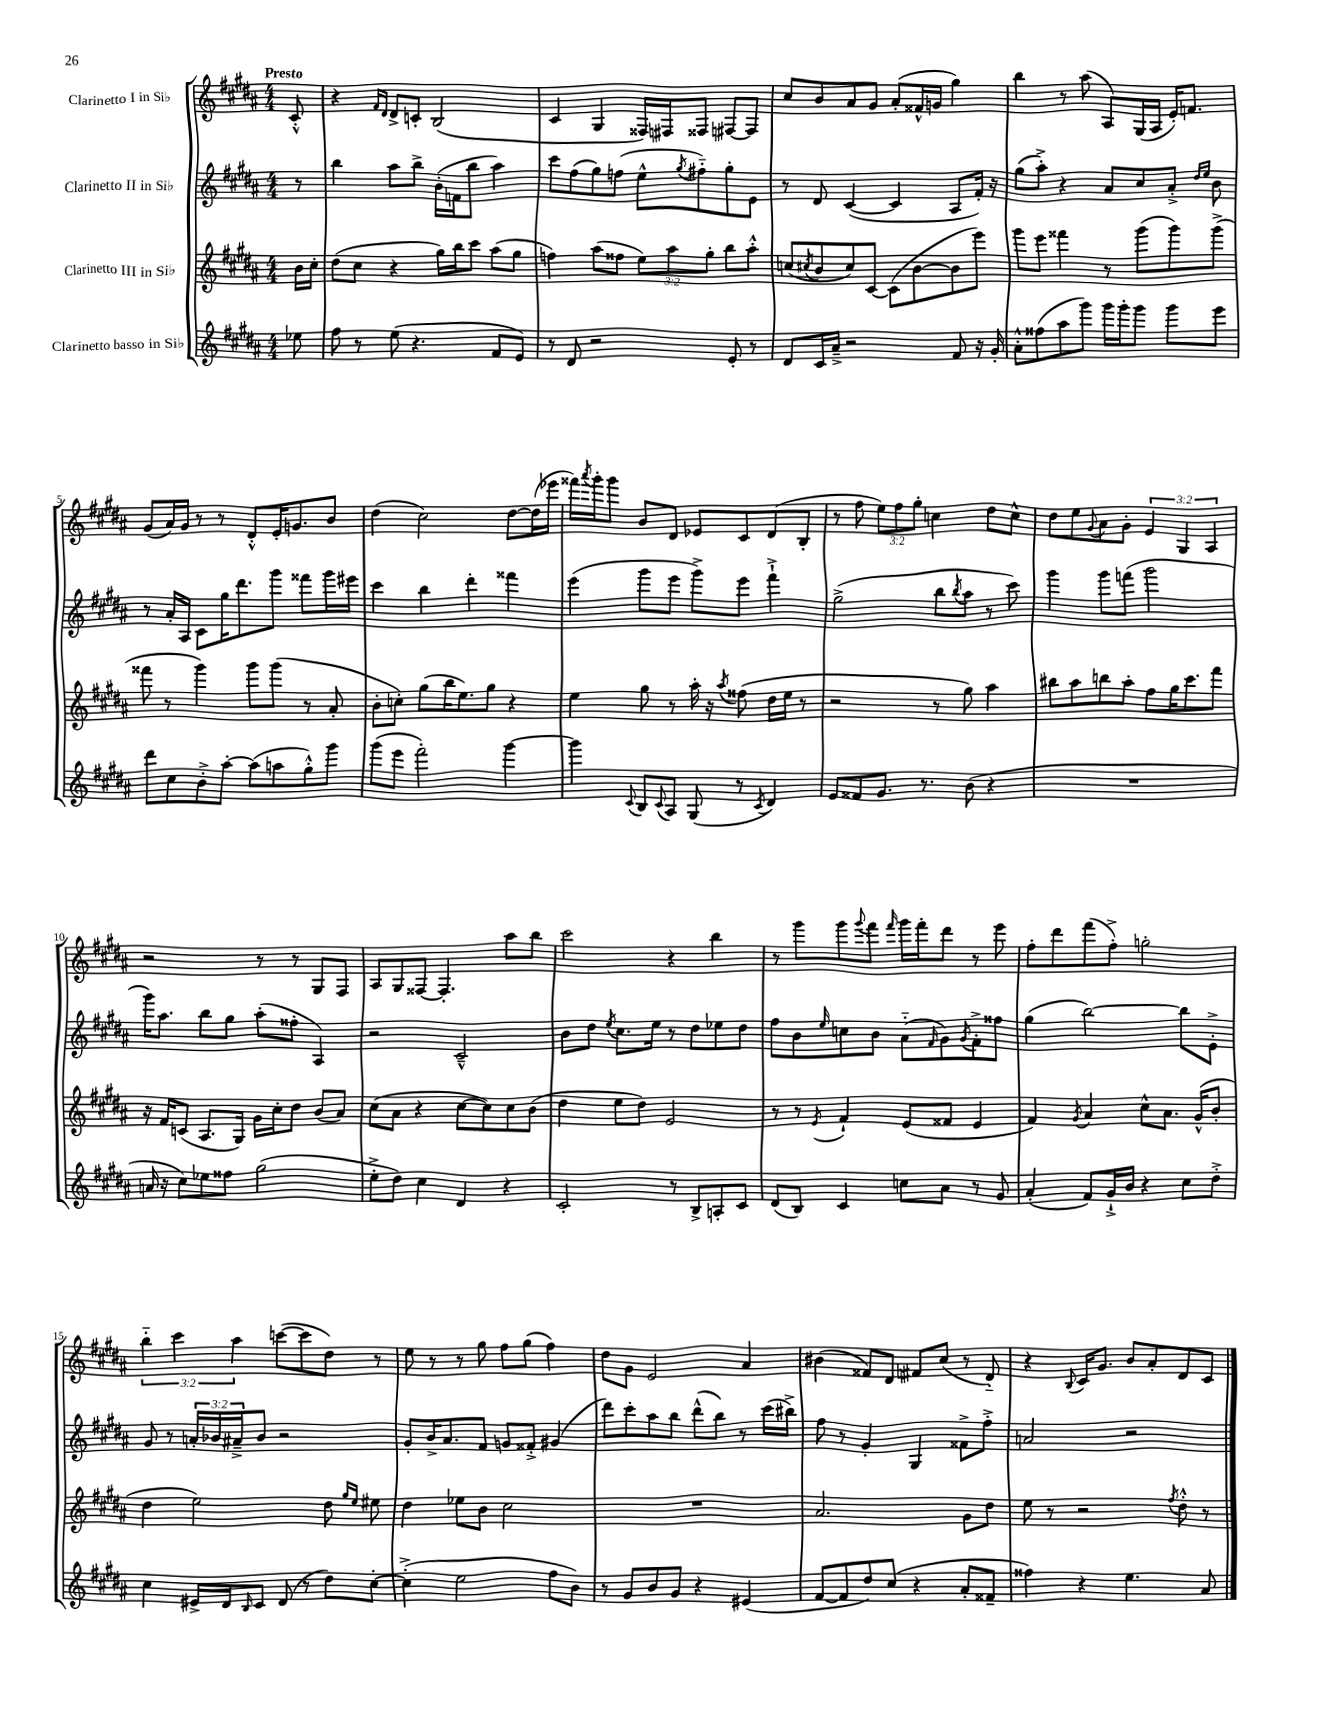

**kern	**kern	**kern	**kern
*part4	*part3	*part2	*part1
*staff4	*staff3	*staff2	*staff1
*I"Clarinetto basso in Si♭	*I"Clarinetto III in Si♭	*I"Clarinetto II in Si♭	*I"Clarinetto I in Si♭
*clefG2	*clefG2	*clefG2	*clefG2
*k[f#c#g#d#a#]	*k[f#c#g#d#a#]	*k[f#c#g#d#a#]	*k[f#c#g#d#a#]
*M4/4	*M4/4	*M4/4	*M4/4
=	=	=	=
!	!	!	!LO:TX:a:B:t=Presto
8ee-X\	16b\LL	8r	8c#'^^/
.	16cc#'\JJ	.	.
=1	=1	=1	=1
8ff#\	(8dd#\L	4bb\	4r
8r	8cc#\J	.	.
.	.	.	16qqf#/LL
.	.	.	16qqd#/JJ
(8ee\	4r	8aa#\L	8d#^/L
4.r	.	8bb^\J	8cn'/J
.	16gg#\LL)	(16b'\LL	(2B/
.	16bb\J	16fn\J	.
.	8ccc#\J	8bb\J	.
8f#/L	(8aa#\L	4aa#\)	.
8e/J)	8gg#\J	.	.
=2	=2	=2	=2
8r	4ffn\)	8ccc#\L	4c#/
8d#/	.	(8ff#\	.
2r	(8aa#\L	8gg#\)	4G#/
.	8ff##X\J	(8ffn\J	.
.	12ee\L)	8ee^^\L	16F##X/LL)
.	.	.	16F#X/J
.	12aa#\	.	.
.	.	8qgg#/	.
.	.	8ff#X\)	8F##X/J
.	12gg#'\J	.	.
8e'/	8bb\L	8gg#'\	[8F#X/L
8r	8aa#'^^\J	8e\J	8F#/J]
=3	=3	=3	=3
8d#/L	(8ccn/L	8r	8cc#/L
.	8qcc#X/	.	.
16c#/L	8b/	8d#/	8b/
16a#~^/JJ	.	.	.
2r	8cc#/)	([4c#/	8a#/
.	[8c#/J	.	8g#/J
.	(8c#\L]	4c#/]	(8a#'/L
.	[8b\	.	16f##X^^/L
.	.	.	16gn/JJ
8f#/	8b\]	8A#/L	4gg#\)
16r	8eee\J)	16f#'/Jk)	.
16g#'/	.	16r	.
=4	=4	=4	=4
8a#'^^\L	8ggg#\L	(8gg#\L	4bb\
(8ff##X\	8eee\J	8aa#'^\J)	.
8aa#\	4fff##X\	4r	8r
8ggg#\J)	.	.	(8aa#\
16ggg#\LL	8r	8a#/L	8A#/L)
16ggg#'\J	.	.	.
8ggg#\J	(8ggg#\L	8cc#/	(16G#/L
.	.	.	16A#/JJ
8ggg#\L	8ggg#\)	8a#'^/J	16e'/KL)
.	.	.	8.fn/J
.	.	16qqdd#/LL	.
.	.	16qqee/JJ	.
8eee\J	(8ggg#^\J	8b\	.
!!LO:LB:g=z
=5	=5	=5	=5
8ddd#\L	8fff##X\	8r	(8g#/L
8cc#\	8r	16a#'/LL	16a#/L)
.	.	16A#/JJ	16g#/JJ
8b'^\	4ggg#\)	8c#\L	8r
[8aa#'\J	.	16gg#\K	8r
.	.	8.ddd#\	.
(8aa#\L]	8ggg#\L	.	8d#'^^/L
8aan\	(8ggg#\J	8ggg#\J	16e'/K
.	.	.	8.gn/
8gg#'^^\)	8r	8fff##X\L	.
8ggg#\J	8a#'/	16ggg#\L	8b/J
.	.	16eee#X\JJ	.
=6	=6	=6	=6
(8ggg#\L	8b'\L	4ccc#\	(4dd#\
8eee\J	8ccn'\J)	.	.
2fff#'\)	(8gg#\L	4bb\	2cc#\)
.	16bb\K	.	.
.	8.ee\)	.	.
.	.	4ddd#'\	.
.	8gg#\J	.	.
[4ggg#\	4r	4fff##X\	[8dd#\L
.	.	.	(16dd#\L]
.	.	.	16eee-X\JJ
=7	=7	=7	=7
4ggg#\]	4ee\	(4eee\	16fff##X\LL)
.	.	.	8qaaa#/
.	.	.	16ggg#'\J
.	.	.	8ggg#\J
8qqc#/	.	.	.
8B/L	8gg#\	8ggg#\L	8b/L
8qqc#/	.	.	.
8A#/J	8r	8eee\J	8d#/J
(8G#/	16aa#'\	8ggg#^\L)	8e-X/L
.	16r	.	.
.	8qaa#/	.	.
8r	(8ff##X\	8eee\J	8c#/
8qc#/	.	.	.
4d#/)	16dd#\LL	4fff#`^\	(8d#/
.	16ee\JJ	.	.
.	8r	.	8B'/J
=8	=8	=8	=8
8e/L	2r	(2gg#^\	8r
8f##X/	.	.	8ff#\
8.g#/J	.	.	12ee\L)
.	.	.	12ff#\
.	.	.	12gg#'\J
8.r	.	.	.
.	8r	8bb\L	4ccn\
.	.	8qbb/	.
(8b\	8gg#\)	8aa#\J	.
4r	4aa#\	8r	8dd#\L
.	.	8ccc#\)	8cc^^\J
=9	=9	=9	=9
1r	8bb#X\L	4ggg#\	8dd#\L
.	8aa#\	.	8ee\
.	.	.	8qqg#/
.	8bbn\	8ggg#\L	8a#\
.	8aa#'\J	(8fffn\J	8g#'\J
.	8ff#\L	2ggg#\	6e/
.	16gg#\K	.	.
.	.	.	6G#/
.	8.ccc#\	.	.
.	.	.	6A#/
.	8fff#\J	.	.
!!LO:LB:g=z
=10	=10	=10	=10
16an/	16r	16ggg#\KL)	2r
16r	16f#/KL	8.aa#\J	.
8cc#\L)	(8cn/J	.	.
8ee-X\	8.A#/L	8bb\L	.
8ff##X\J	.	8gg#\J	.
.	16G#/Jk)	.	.
(2gg#\	16g#\LL	(8aa#'\L	8r
.	16cc#'\J	.	.
.	8dd#\J	8ff##X'\J	8r
.	(8b/L	4A#/)	8G#/L
.	8a#/J)	.	8F#/J
=11	=11	=11	=11
8ee'^\L	(8cc#\L	2r	8A#/L
8dd#\J)	8a#\J	.	8G#/
4cc#\	4r	.	[8F##X/J
.	.	.	4.F##'/]
4d#/	[8cc#\L	2c#~^^/	.
.	8cc#\])	.	.
4r	8cc#\	.	8aa#\L
.	(8b\J	.	8bb\J
=12	=12	=12	=12
2c#'/	4dd#\	8b\L	2ccc#\
.	.	8dd#\J	.
.	.	8qee/	.
.	8ee\L	8.cc#\L	.
.	8dd#\J)	.	.
.	.	16ee\Jk	.
8r	2e/	8r	4r
8B^/L	.	8dd#\L	.
8An'/	.	8ee-X\	4bb\
8c#/J	.	8dd#\J	.
=13	=13	=13	=13
(8d#/L	8r	8ff#\L	8r
8B/J)	8r	8b\	8ggg#\L
.	8qe/	16qqee/	.
4c#/	4f#`/	8ccn\	8ggg#\
.	.	.	8qqggg#/
.	.	8b\J	8fff#\J
.	.	.	16qqfff#/
8ccn\L	(8e/L	(8a#\L	16ggg#\LL
.	.	.	16fff#'\J
.	.	16qqf#/	.
8a#\J	8f##X/J	8g#\)	8ddd#\J
.	.	8qg#/	.
8r	4e/	8f#'^\	8r
8g#/	.	8ff##X\J	8eee\
=14	=14	=14	=14
(4a#'/	4f#/)	(4gg#\	8ff#'\L
.	.	.	8ddd#\
.	8qg#/	.	.
8f#/L)	4a#/	[2bb\)	(8fff#\
16g#`^/L	.	.	8ff#'^\J)
16b/JJ	.	.	.
4r	8cc#^^\L	.	2ggn'\
.	8.a#\J	.	.
8cc#\L	.	8bb\L]	.
.	(16g#^^/KL	.	.
8dd#'^\J	8b'/J	8e'^\J	.
!!LO:LB:g=z
=15	=15	=15	=15
4cc#\	4dd#\	8g#/	6bb\
.	.	8r	.
.	.	.	6ccc#\
16e#X^/LL	2ee\)	24an'/LL	.
.	.	24b-X/	.
16d#/J	.	.	.
.	.	24a#X~^/J	6aa#\
16qqB/	.	.	.
8c#/J	.	8b-/J	.
(8d#/	.	2r	([8cccn\L
8r	.	.	8ccc\]
8dd#\L)	8dd#\	.	8dd#\J)
.	16qqgg#/LL	.	.
.	16qqee/JJ	.	.
[8cc#'\J	8ee#X\	.	8r
=16	=16	=16	=16
(4cc#'^\]	4dd#\	8g#'/L	8ee\
.	.	16b^/K	8r
.	.	8.a#/	.
2ee\	8ee-X\L	.	8r
.	8b\J	8f#/J	8gg#\
.	2cc#\	8gn/L	8ff#\L
.	.	8f##X'^/J	(8gg#\J
8ff#\L	.	(4g#X/	4ff#\)
8b\J)	.	.	.
=17	=17	=17	=17
8r	1r	8ddd#\L)	8dd#\L
8g#/L	.	8ccc#'\	8g#\J
8b/	.	8aa#\	2e/
8g#/J	.	8bb\J	.
4r	.	(8ddd#^^\L	.
.	.	8bb\J)	.
(4e#X/	.	8r	4a#/
.	.	(16ccc#\LL	.
.	.	16bb#X^\JJ)	.
=18	=18	=18	=18
[8f#/L	2.a#/	8ff#\	(4b#X\
8f#/]	.	8r	.
8dd#/)	.	4g#'/	8f##X/L)
(8cc#/J	.	.	8d#/J
4r	.	4G#/	8f#X/L
.	.	.	(8cc#/J
8a#'/L	8g#\L	8f##X^\L	8r
8f##X~/J	8dd#\J	8ff#'^\J	8d#/)
=19	=19	=19	=19
4ff##X\)	8ee\	2an/	4r
.	8r	.	.
.	.	.	8qqB/
4r	2r	.	16c#/KL
.	.	.	8.g#/J
4.ee\	.	2r	8b/L
.	.	.	8a#'/
.	8qff#/	.	.
.	8dd#'^^\	.	8d#/
8a#/	8r	.	8c#/J
==	==	==	==
*-	*-	*-	*-
